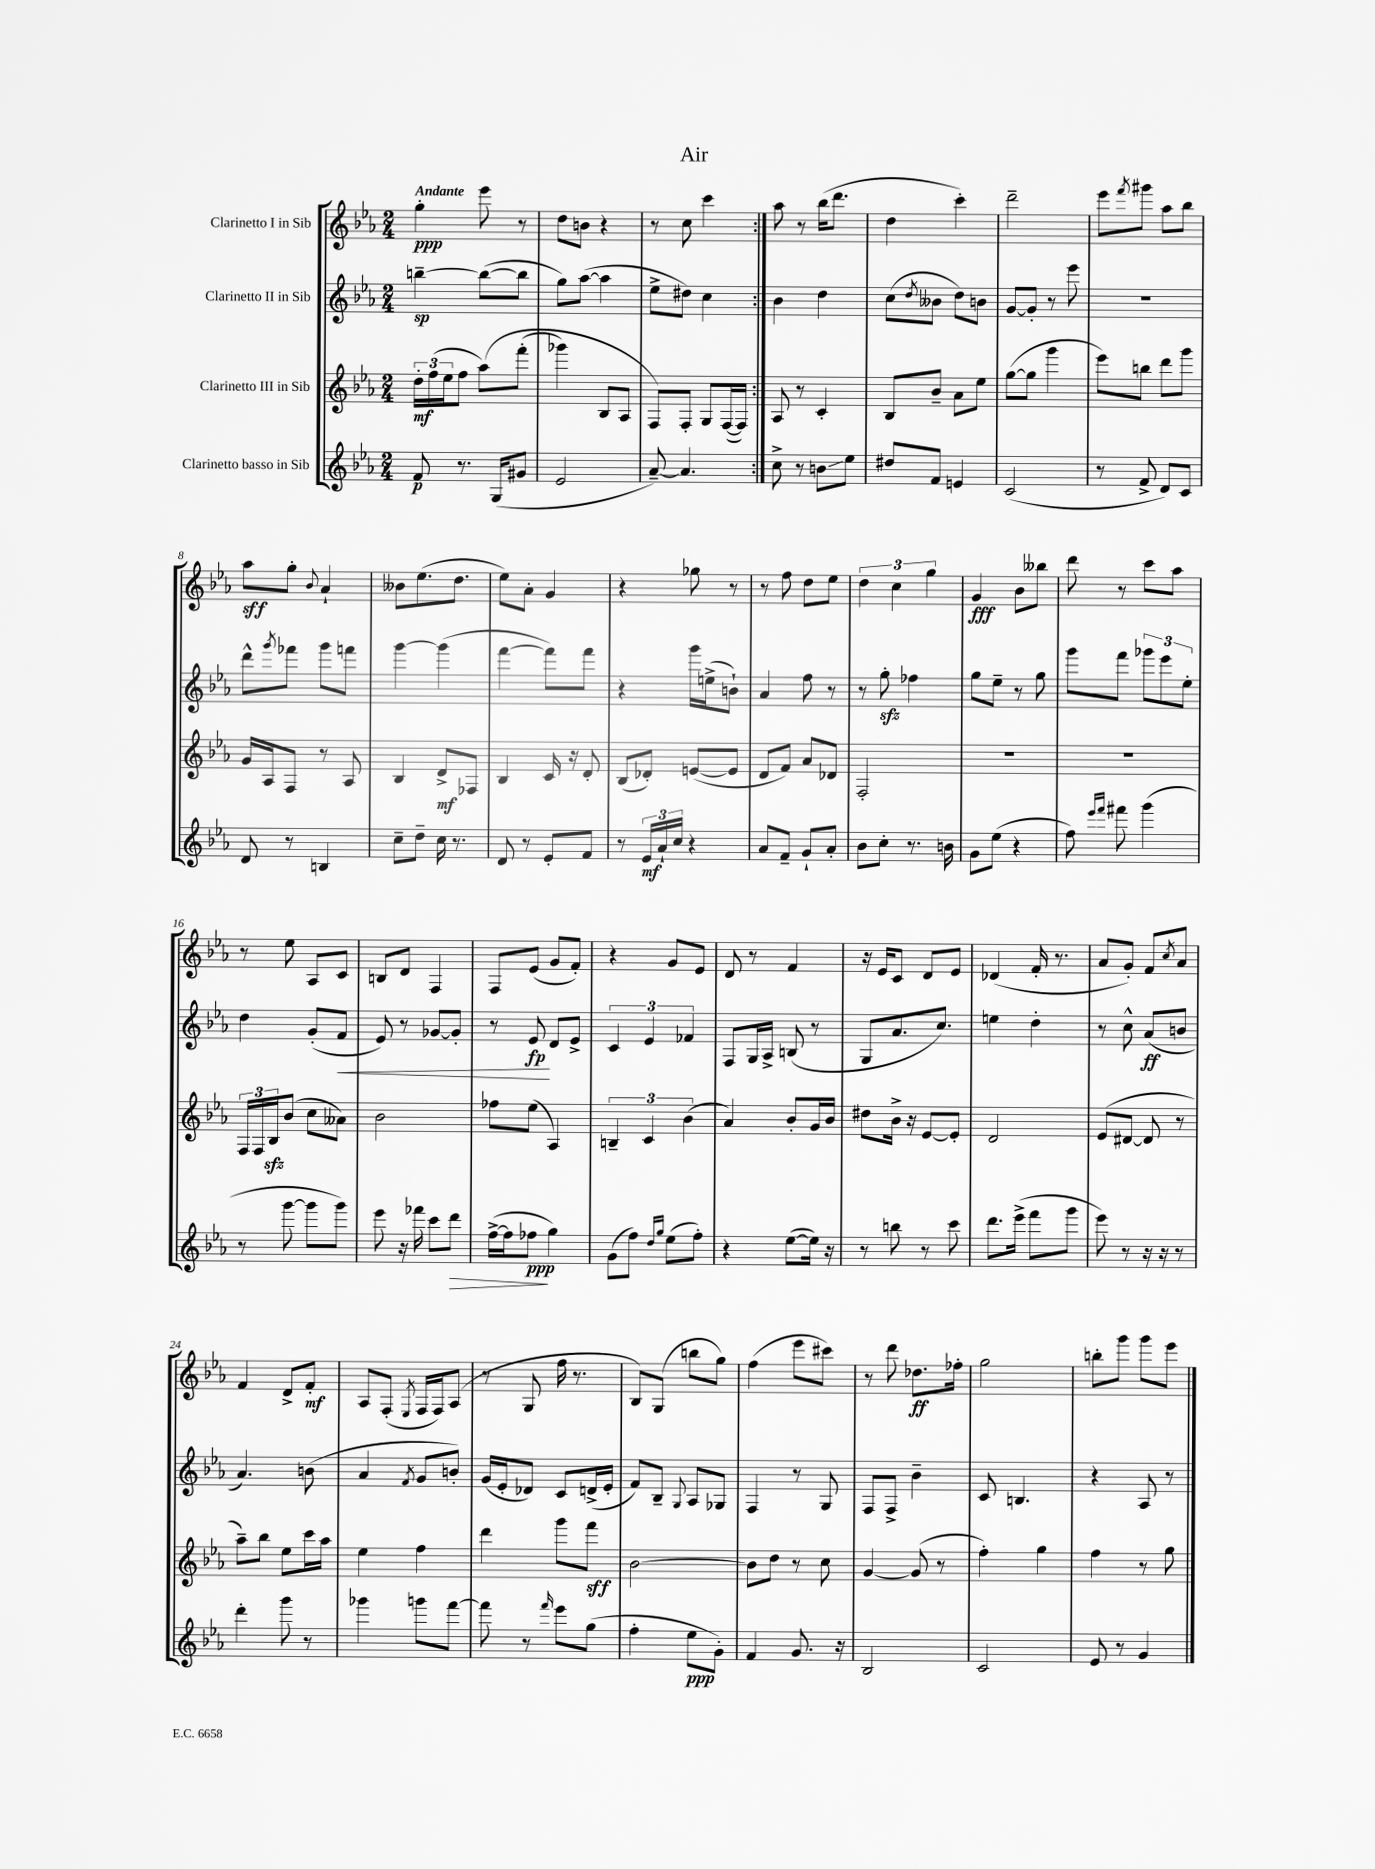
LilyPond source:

\header { title = "Air" }
<<
\new StaffGroup <<
\new Staff = "s0" \with { instrumentName = "Clarinetto I in Sib" } {
    \clef treble \key ees \major \numericTimeSignature \time 2/4 \tempo "Andante"
    \repeat volta 2 { g''4-.\ppp ees'''8 r8 |
    d''8 b'8 r4 |
    r8 c''8 c'''4 | }
    aes''8 r8 bes''16( d'''8. |
    d''4 c'''4-.) |
    d'''2-- |
    ees'''8 \acciaccatura { f'''8 } gis'''8 aes''8 bes''8 |
    aes''8\sff g''8-. \appoggiatura { bes'8 } aes'4-! |
    beses'8 ees''8.( d''8. |
    ees''8) aes'8-. g'4 |
    r4 ges''8 r8 |
    r8 f''8 d''8 ees''8 |
    \tuplet 3/2 { d''4 c''4 g''4 } |
    g'4\fff bes'8 beses''8 |
    d'''8 r8 c'''8 aes''8 |
    r8 ees''8 aes8 c'8 |
    b8 d'8 f4 |
    f8 ees'8( g'8 f'8-.) |
    r4 g'8 ees'8 |
    d'8 r8 f'4 |
    r16 ees'16 c'8 d'8 ees'8 |
    des'4( f'16-. r8. |
    aes'8 g'8-.) f'8 \acciaccatura { c''8 } aes'8 |
    f'4 d'8-> f'8-.\mf |
    aes8 f8-.( \acciaccatura { ees8 } f16 f16) aes8( |
    r8 g8 f''16 r8. |
    bes8) g8( b''8 g''8) |
    f''4( ees'''8 cis'''8) |
    r8 d'''8 des''8.\ff fes''16-. |
    g''2 |
    b''8-. g'''8 g'''8 ees'''8 \bar "|." |
}
\new Staff = "s1" \with { instrumentName = "Clarinetto II in Sib" } {
    \clef treble \key ees \major \numericTimeSignature \time 2/4
    \repeat volta 2 { b''4~--\sp b''8~( b''8 |
    g''8) aes''8~( aes''4 |
    ees''8-> dis''8) c''4 | }
    bes'4 d''4 |
    c''8( \acciaccatura { d''8 } beses'8 d''8) b'8 |
    g'8~ g'8-. r8 ees'''8 |
    r2 |
    d'''8-^ \acciaccatura { g'''8 } fes'''8 g'''8 f'''8 |
    g'''4~ g'''4( |
    f'''4~ f'''8) f'''8 |
    r4 g'''16 e''16->( b'8-!) |
    aes'4 f''8 r8 |
    r8 g''8-.\sfz fes''4 |
    g''8 ees''8-- r8 g''8 |
    g'''8 f'''8 \tuplet 3/2 { ges'''8 ees'''8 ees''8-. } |
    d''4 g'8-.( f'8\< |
    ees'8) r8 ges'8~ ges'8-. |
    r8 ees'8\fp\! d'8 ees'8-> |
    \tuplet 3/2 { c'4 ees'4 fes'4 } |
    f8 g16 aes16-> b8( r8 |
    g8 aes'8. c''8.) |
    e''4 d''4-. |
    r8 c''8-^ aes'8\ff( b'8 |
    aes'4.) b'8( |
    aes'4 \acciaccatura { f'8 } g'8 b'8-.) |
    g'16( ees'16-. des'8) c'8 d'16->( ees'16-. |
    f'8) bes8-- \appoggiatura { g8 } aes8 ges8 |
    f4 r8 g8 |
    f8 f8-> bes'4-- |
    c'8 b4. |
    r4 aes8 r8 \bar "|." |
}
\new Staff = "s2" \with { instrumentName = "Clarinetto III in Sib" } {
    \clef treble \key ees \major \numericTimeSignature \time 2/4
    \repeat volta 2 { \tuplet 3/2 { d''16-.\mf f''16( ees''16 } f''8 aes''8)\( f'''8-.( |
    ges'''4) bes8 aes8 |
    f8\) f8-. g8 f16~( f16) | }
    aes8 r8 c'4-. |
    bes8 bes'8-- aes'8 ees''8 |
    g''8~( g''8 g'''4 |
    ees'''8) b''8 d'''8 g'''8 |
    g'16 aes16 f8 r8 aes8 |
    bes4 d'8->\mf fes8 |
    bes4 c'16 r16 d'8-. |
    bes8( des'8-.) e'8~( e'8 |
    d'8 f'8) aes'8 des'8 |
    f2-. |
    r2 |
    R2 |
    \tuplet 3/2 { f16 f16 bes16\sfz } bes'8( c''8 aeses'8) |
    bes'2 |
    fes''8 ees''8( aes4) |
    \tuplet 3/2 { b4-- c'4 bes'4( } |
    aes'4) bes'8-. g'16 bes'16 |
    dis''8 bes'16-> r16 ees'8~ ees'8-. |
    d'2 |
    ees'8( dis'8~ dis'8 r8 |
    aes''8--) bes''8 ees''8 c'''16 aes''16 |
    ees''4 f''4 |
    d'''4 g'''8 f'''8\sff |
    bes'2~ |
    bes'8 d''8 r8 c''8 |
    g'4~ g'8( r8 |
    f''4-.) g''4 |
    f''4 r8 g''8 \bar "|." |
}
\new Staff = "s3" \with { instrumentName = "Clarinetto basso in Sib" } {
    \clef treble \key ees \major \numericTimeSignature \time 2/4
    \repeat volta 2 { f'8\p r8. g16( gis'8 |
    ees'2 |
    aes'8~--) aes'4. | }
    c''8-> r8 b'8\glissando ees''8 |
    dis''8 f'8 e'4 |
    c'2( |
    r8 f'8-> d'8) c'8 |
    d'8 r8 b4 |
    c''8-- d''8-- c''16 r8. |
    d'8 r8 ees'8-. f'8 |
    r8 \tuplet 3/2 { ees'16\mf aes'16-! c''16 } r4 |
    aes'8 f'8-- g'8-! aes'8-. |
    bes'8 c''8-. r8. b'16 |
    g'8 ees''8( r4 |
    f''8) \grace { ees'''16 f'''16 } fis'''8 g'''4( |
    r8 g'''8~ g'''8 g'''8) |
    ees'''8 r16 fes'''16 c'''8 d'''8\> |
    f''16~->( f''16 fes''8\ppp\! g''4) |
    g'8( f''8) \grace { d''16 g''16 } ees''8( f''8-.) |
    r4 ees''8~( ees''16) r16 |
    r8 b''8 r8 c'''8 |
    d'''8. ees'''16->( f'''8 g'''8 |
    ees'''8) r8 r16 r16 r8 |
    d'''4-. g'''8 r8 |
    ges'''4 g'''8 f'''8~ |
    f'''8 r8 \grace { f'''16 } ees'''8 g''8( |
    f''4-. ees''8\ppp g'8-.) |
    f'4 g'8. r16 |
    bes2 |
    c'2 |
    ees'8 r8 g'4 \bar "|." |
}
>>
>>
